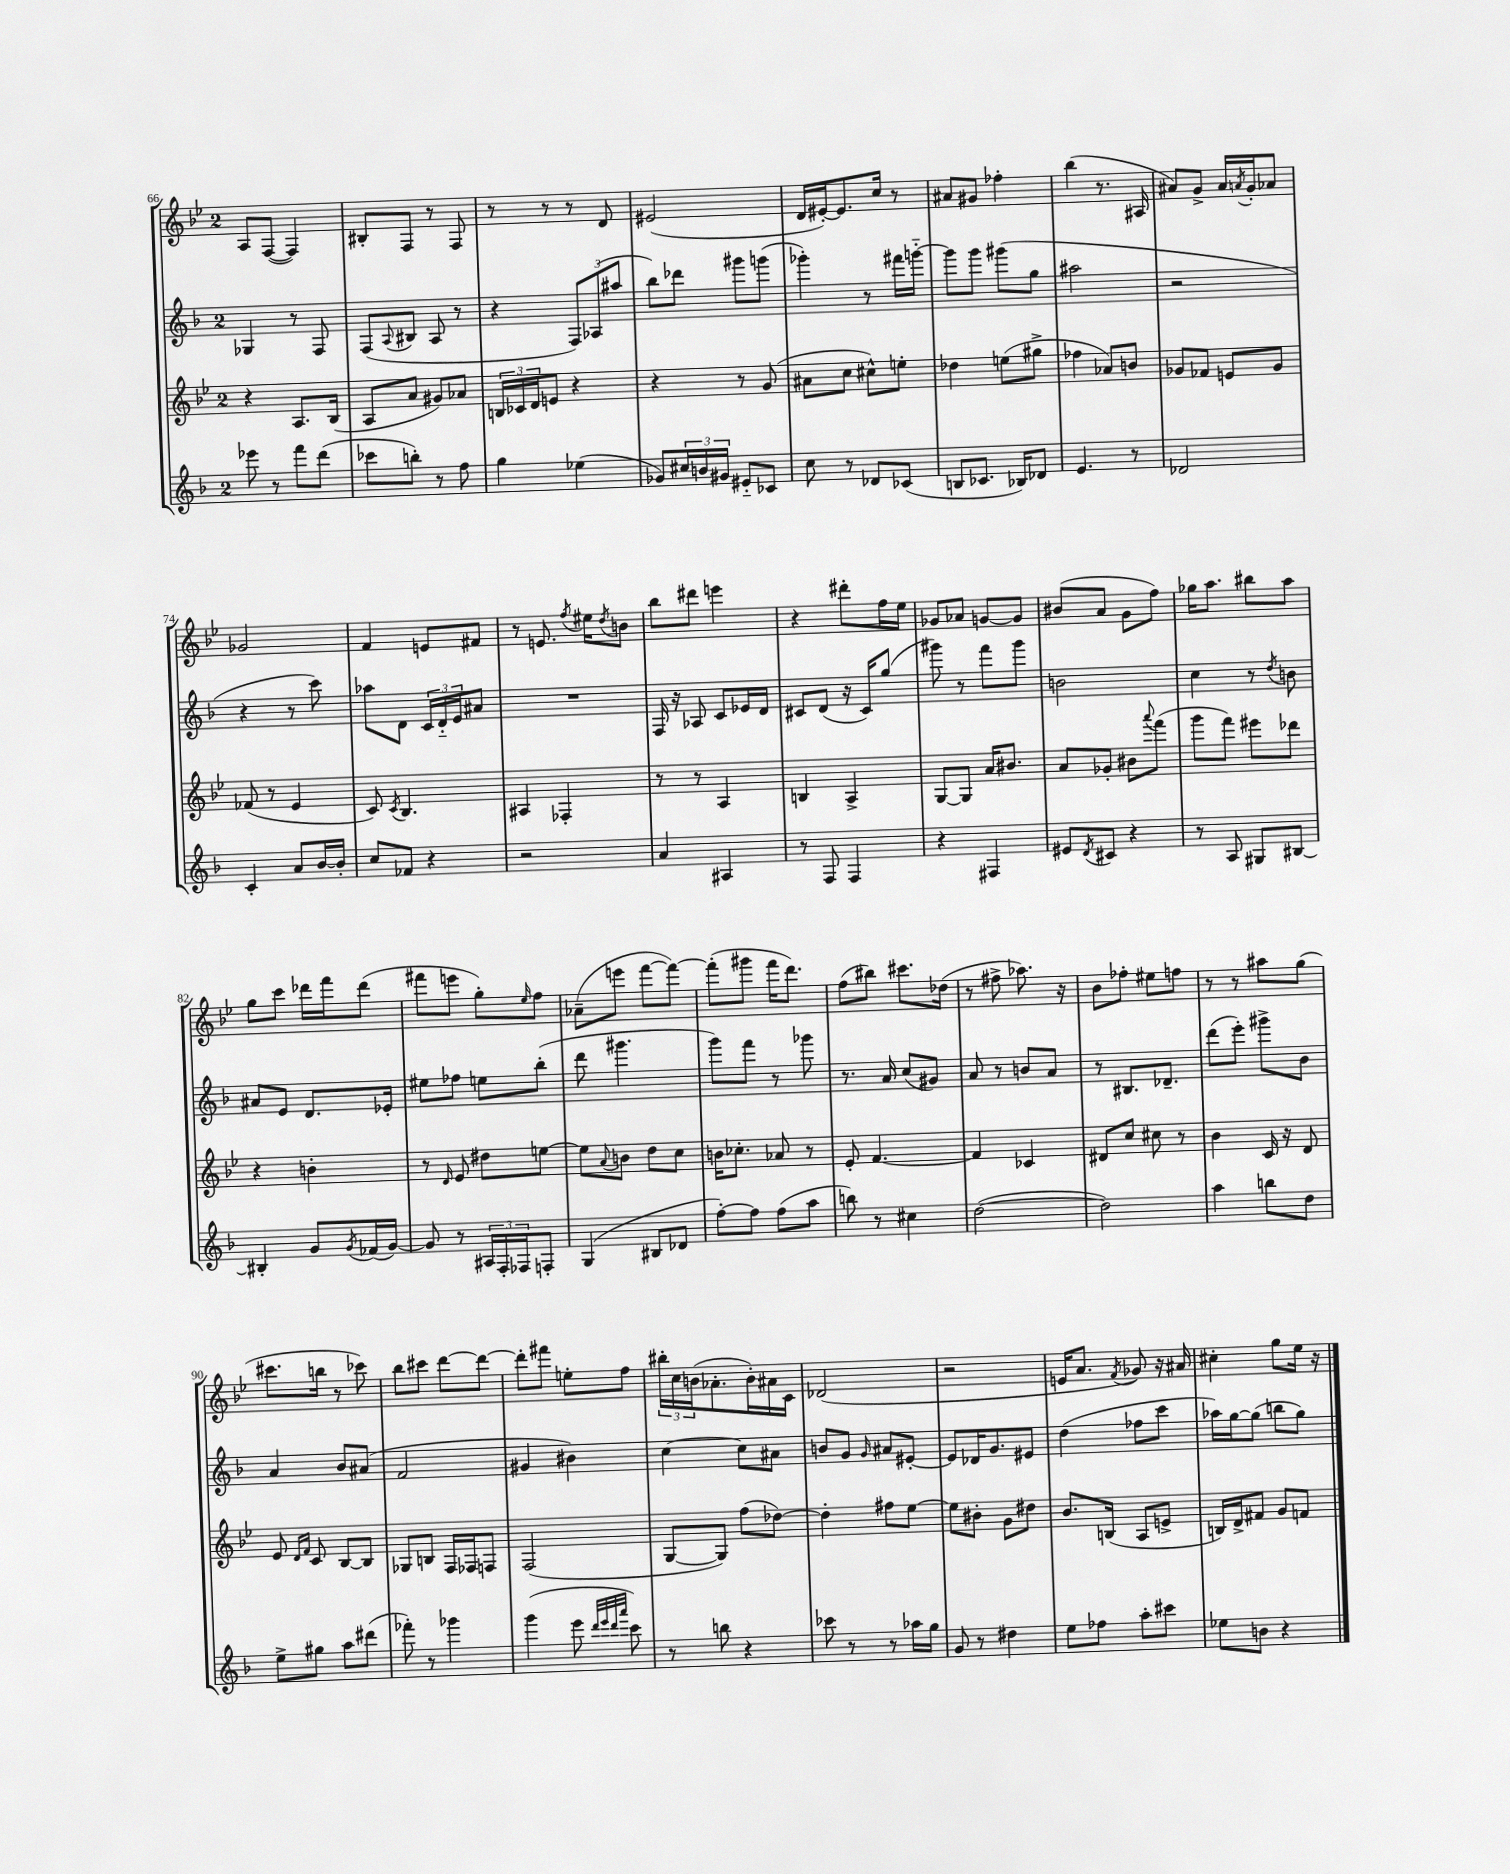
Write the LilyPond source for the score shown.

<<
\new StaffGroup <<
\new Staff = "s0" {
    \clef treble \key bes \major \once \override Staff.TimeSignature.style = #'single-digit \time 2/4
    a8 f8~( f4) |
    bis8-. f8 r8 f8 |
    r8 r8 r8 d'8 |
    eis'2( |
    d'16 eis'16~-.) eis'8. c''16 r8 |
    ais'8 gis'8 fes''4-. |
    bes''4( r8. ais16 |
    ais'8) g'8-> ais'16 \acciaccatura { a'8 } g'16-. aes'8 |
    ges'2 |
    f'4 e'8 fis'8 |
    r8 e'8. \acciaccatura { f''8 } eis''16 \acciaccatura { d''8 } b'8 |
    bes''8 dis'''8 e'''4 |
    r4 dis'''8-. f''16 ees''16 |
    ges'8 aes'8 g'8~ g'8 |
    bis'8( a'8 g'8 f''8) |
    ges''16 a''8. bis''8 a''8 |
    g''8 c'''8 des'''16 f'''16 des'''8( |
    fis'''8 e'''8 g''8-.) \grace { ees''16 } f''8 |
    aes'8--( e'''8 f'''8~ f'''8~) |
    f'''8-.( gis'''8 f'''16 d'''8.) |
    f''8( bis''8) cis'''8. des''16( |
    r8 fis''8-> aes''8.) r16 |
    bes'8 fes''8-. eis''8 f''8 |
    r8 r8 ais''8 g''8( |
    cis'''8. b''16 r8 ces'''8) |
    bes''8 cis'''8 d'''8~ d'''8~ |
    d'''8-. fis'''8 e''8-. f''8 |
    \tuplet 3/2 { bis''16-. c''16 b'16( } aes'8.-. b'16-.) ais'16 c'16 |
    des'2( |
    r2 |
    e'16 a'8. \acciaccatura { f'8 } ges'8) r16 ais'16 |
    cis''4-. g''8 ees''16 r16 \bar "|." |
}
\new Staff = "s1" {
    \clef treble \key f \major \once \override Staff.TimeSignature.style = #'single-digit \time 2/4
    ges4 r8 f8 |
    f8( \appoggiatura { a8 } bis8 a8 r8 |
    r4 \tuplet 3/2 { f8) aes8( ais''8 } |
    bes''8) des'''8 gis'''8 g'''8( |
    ges'''4-.) r8 fis'''16 g'''16~-_ |
    g'''8 g'''8 gis'''8( g''8 |
    ais''2 |
    r2 |
    r4 r8 c'''8) |
    aes''8 d'8 \tuplet 3/2 { c'16 d'16-_ e'16 } ais'8 |
    R2 |
    f16 r16 aes8 c'8 ees'16 d'16 |
    cis'8 d'8( r16 cis'16) g''8( |
    gis'''8) r8 f'''8 gis'''8 |
    b'2 |
    c''4 r8 \acciaccatura { d''8 } b'8 |
    ais'8 e'8 d'8. ees'16-. |
    eis''8 fes''8 e''8 bes''8-.( |
    d'''8 gis'''4. |
    g'''8) f'''8 r8 ges'''8 |
    r8. a'16 c''8( gis'8) |
    a'8 r8 b'8 a'8 |
    r8 bis8. des'8.-- |
    d'''8( e'''8-.) gis'''8-> bes'8 |
    a'4 bes'8 ais'8( |
    f'2 |
    gis'4 bis'4) |
    c''4~ c''8 ais'8 |
    b'8 g'8 \grace { g'16 } ais'8 eis'8~-. |
    eis'8 des'16 g'8. eis'8 |
    d''4( fes''8 c'''8 |
    aes''16) g''16~ g''8( b''8 g''8) \bar "|." |
}
\new Staff = "s2" {
    \clef treble \key bes \major \once \override Staff.TimeSignature.style = #'single-digit \time 2/4
    r4 a8. bes16( |
    a8 a'8 gis'8) aes'8 |
    \tuplet 3/2 { b16 ces'16 d'16 } e'8 r4 |
    r4 r8 g'8( |
    ais'8 c''8 cis''8-^) e''8-. |
    des''4 e''8( gis''8-> |
    fes''4 aes'8) b'8 |
    ges'8 fes'8 e'8 ges'8 |
    fes'8( r8 ees'4 |
    c'8) \acciaccatura { c'8 } bes4. |
    ais4 fes4-. |
    r8 r8 a4 |
    b4 a4-> |
    g8~ g8 a'16 bis'8. |
    a'8 ges'8-. bis'8 \appoggiatura { a'''8 } f'''8( |
    g'''8 f'''8) eis'''8 des'''8 |
    r4 b'4-. |
    r8 \grace { d'16 } ees'8 dis''8 e''8~ |
    e''8 \appoggiatura { a'8 } b'8 d''8 c''8 |
    b'16 ces''8.-. aes'8 r8 |
    ees'8-. f'4.~ |
    f'4 ces'4 |
    dis'8 c''8 cis''8 r8 |
    bes'4 c'16 r16 d'8 |
    ees'8 \grace { d'16 f'16 } c'8 bes8~ bes8 |
    ges8 b8 f16 fes16 f8 |
    f2( |
    g8~ g8) f''8( des''8~) |
    des''4-. fis''8 ees''8~ |
    ees''8 bis'8-. g'8 dis''8 |
    bes'8. b16( a8 e'8-> |
    b16) d'16-> fis'8 g'8 f'8 \bar "|." |
}
\new Staff = "s3" {
    \clef treble \key f \major \once \override Staff.TimeSignature.style = #'single-digit \time 2/4
    ees'''8 r8 f'''8 d'''8( |
    ces'''8 b''8-.) r8 f''8 |
    g''4 ees''4( |
    ges'8) \tuplet 3/2 { cis''16 b'16 gis'16 } eis'8-_ ces'8 |
    c''8 r8 des'8 ces'8( |
    b8 ces'8. bes16) des'8 |
    e'4. r8 |
    des'2 |
    c'4-. a'8 bes'16~ bes'16-. |
    c''8 fes'8 r4 |
    r2 |
    a'4 ais4 |
    r8 f8 f4 |
    r4 fis4 |
    eis'8 \acciaccatura { d'8 } cis'8 r4 |
    r8 a8 gis8 bis8~ |
    bis4-. g'8 \acciaccatura { g'8 } fes'16( g'16~) |
    g'8 r8 \tuplet 3/2 { ais16 f16-. fes16 } f8-. |
    g4( bis8 des'8 |
    f''8~-.) f''8 f''8( a''8 |
    b''8) r8 cis''4 |
    d''2~( |
    d''2) |
    a''4 b''8 d''8 |
    e''8-> gis''8 a''8 dis'''8( |
    fes'''8-.) r8 ges'''4 |
    g'''4( e'''8 \grace { d'''32 e'''32 d'''32 a'''32 } c'''8) |
    r8 b''8 r4 |
    ces'''8 r8 r8 aes''16 g''16 |
    g'8 r8 dis''4 |
    e''8 fes''8 a''8-. cis'''8 |
    ees''8 b'8 r4 \bar "|." |
}
>>
>>
\layout { \context { \Score currentBarNumber = #66 } }
